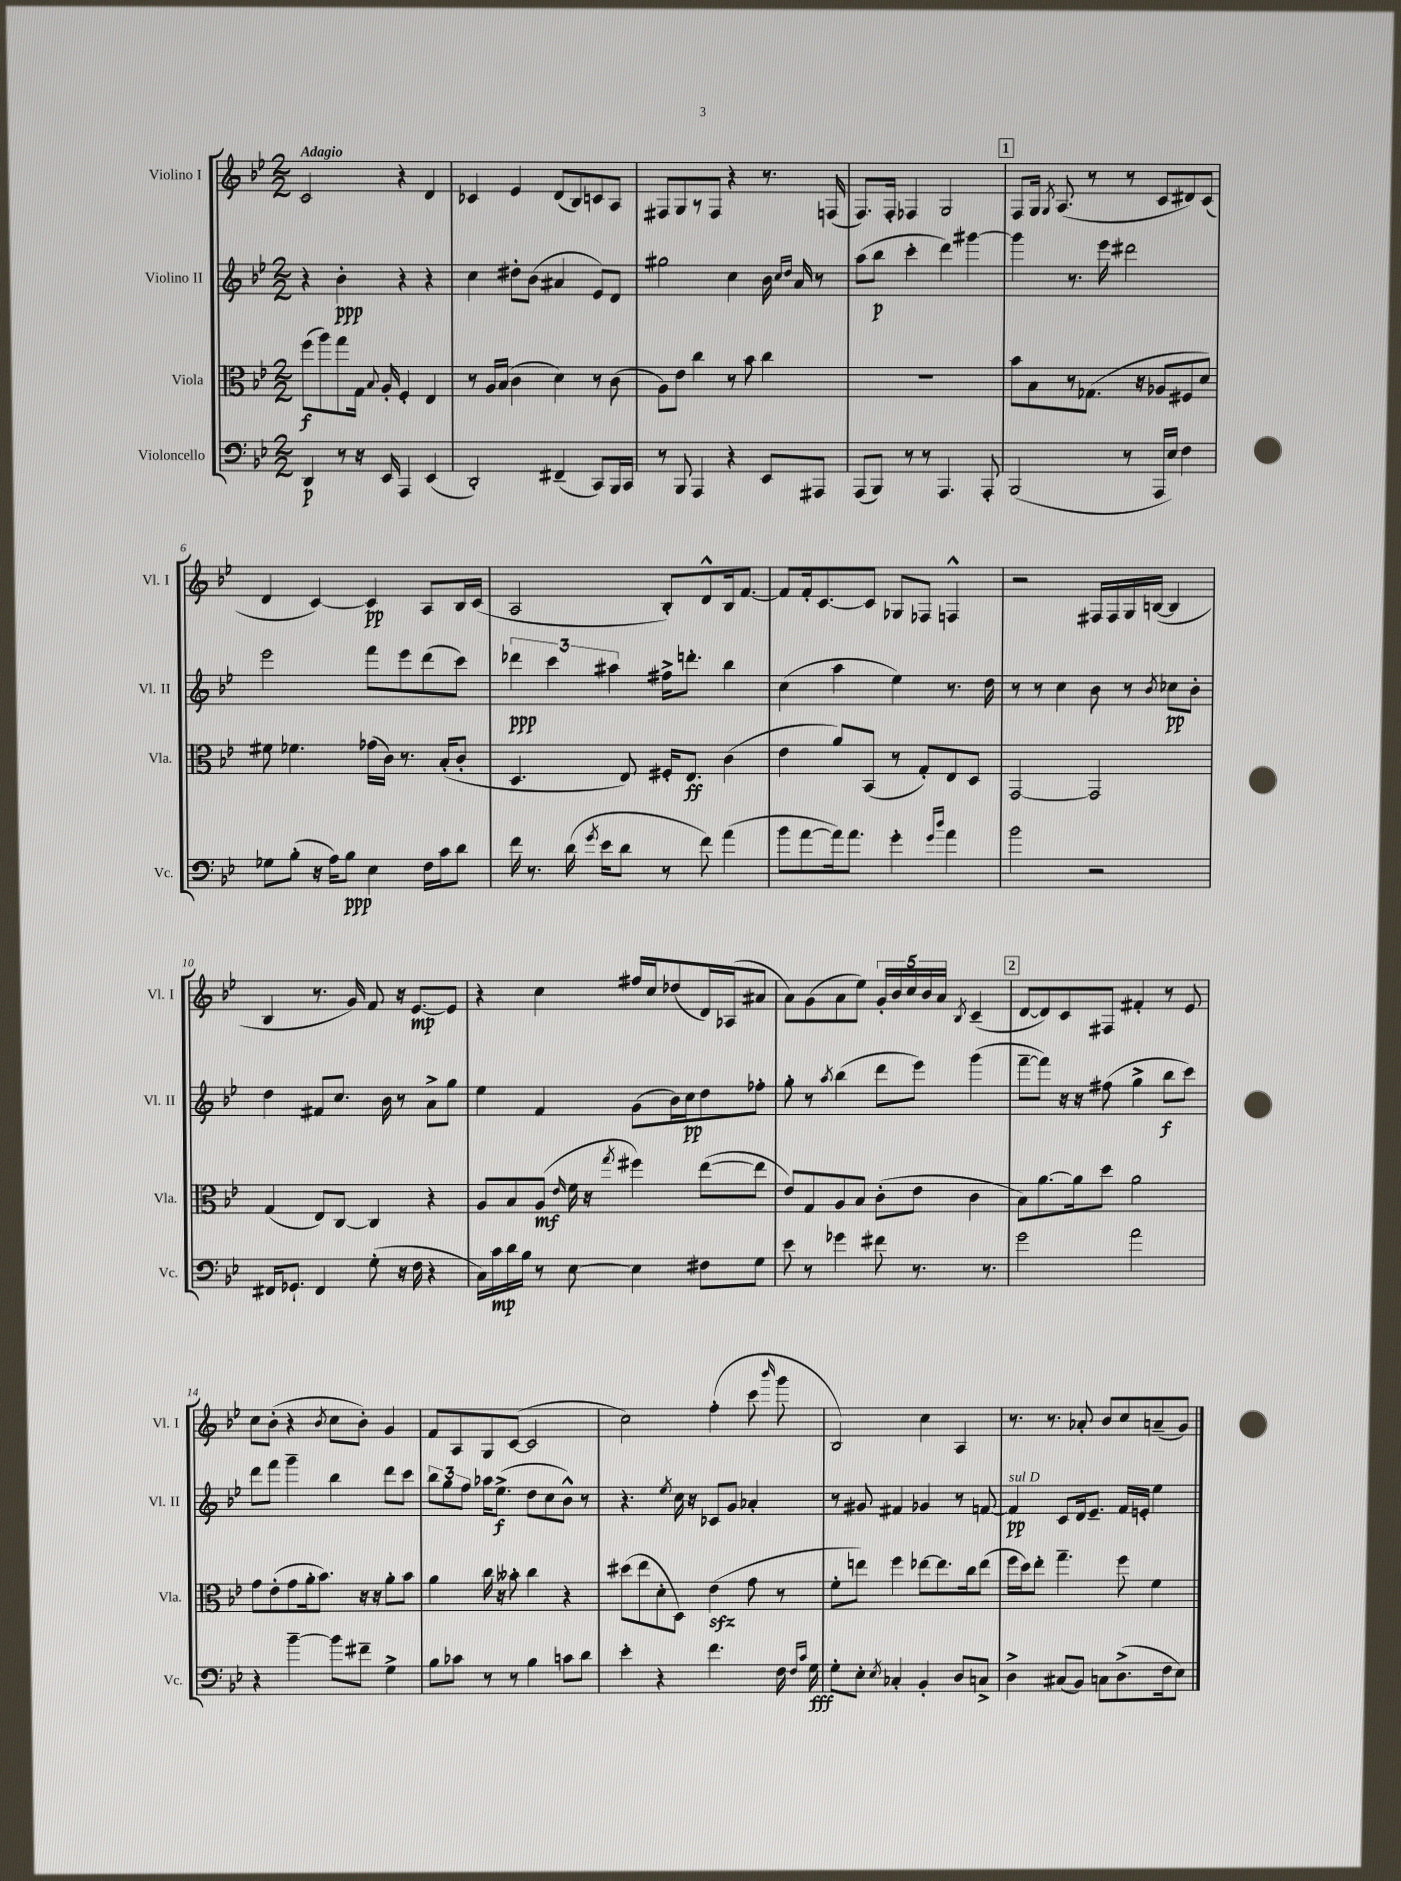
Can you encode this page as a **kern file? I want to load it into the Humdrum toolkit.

**kern	**kern	**kern	**kern
*staff4	*staff3	*staff2	*staff1
*clefF4	*clefC3	*clefG2	*clefG2
*k[b-e-]	*k[b-e-]	*k[b-e-]	*k[b-e-]
*M2/2	*M2/2	*M2/2	*M2/2
4DD	(8ff	4r	2c
.	8aa)	.	.
8r	8gg	4b-'	.
16r	16G	.	.
.	8qqB-	.	.
16EE-	16A'	.	.
4AAA	4F'	4r	4r
(4EE-	4E-	4r	4d
=	=	=	=
2DD')	8r	4cc	4c-
.	16A	.	.
.	(16B-	.	.
.	4c	8dd#'	4e-
.	.	(8b-	.
(4FF#~	4d)	4a#	(8d
.	.	.	8B-)
8CC)	8r	8e-)	8c
16BBB-	(8c	8d	8A
16CC	.	.	.
=	=	=	=
8r	8A)	2gg#	8F#
8BBB-	8e-	.	8G
4AAA	4cc	.	8r
.	.	.	8F#
4r	8r	4cc	4r
.	8b-	.	.
8EE-	4cc	16b-	8.r
.	.	16qqcc	.
.	.	16qqdd	.
.	.	16a	.
8AAA#	.	8r	.
.	.	.	(16F
=	=	=	=
(8AAA	1r	(8aa	8.F)
8BBB-)	.	8bb-	.
.	.	.	16F'
8r	.	4ccc'	4F-
8r	.	.	.
4.AAA	.	4ddd)	2G
.	.	[4ggg#	.
8AAA'	.	.	.
=	=	=	=
(2BBB-	8b-	4ggg#]	8F
.	8B-	.	16G
.	.	.	8qG
.	.	.	(8.A
.	8r	8.r	.
.	(8.G-	.	8r
.	.	16eee-	.
8r	.	2ddd#	8r
.	16r	.	.
16AAA	8A-	.	8c
16E-)	.	.	.
4F	8F#	.	8d#)
.	8d)	.	(8c
=	=	=	=
8G-	8f#	2eee-	4d
(8B-'	4.f-	.	.
16r	.	.	[4c)
16A)	.	.	.
8B-	.	.	.
4E-	(16g-	8fff	4c]
.	16c)	.	.
.	8.r	8eee-	.
16F	.	(8ddd	8A
16c	(16B-'	.	.
8d	8c'	8ccc)	16B-
.	.	.	(16c
=	=	=	=
16f	4.D	6ddd-	2A
8.r	.	.	.
.	.	6ccc	.
(16d	.	.	.
8qg	.	.	.
16e-	.	.	.
.	.	6aa#	.
8d	8E-)	.	.
8r	16F#'	16ff#^	8B-')
.	8.E-	8.ddd'	.
8f)	.	.	8d^^
(4a	(4c	4bb-	16B-
.	.	.	[8.f
=	=	=	=
8b-	4e-	(4cc	8f]
[8a	.	.	16f'
.	.	.	[8.c
16a])	8a)	4aa	.
8.a	.	.	.
.	(8BB-	.	8c]
4g'	8r	4ee-)	8G-
.	8G')	.	8F-
16qqg	.	.	.
16qqdd	.	.	.
4a	8E-	8.r	4F^^
.	8D	.	.
.	.	16dd	.
=	=	=	=
2b-	[2GG	8r	2r
.	.	8r	.
.	.	4cc	.
2r	2GG]	8b-	16F#
.	.	.	16F#
.	.	8r	16G
.	.	.	([16B
.	.	8qb-	.
.	.	8cc-	4B]
.	.	8b-'	.
=	=	=	=
16FF#	(4G	4dd	4B-
8.GG-`	.	.	.
4FF#	8E-)	8f#	8.r
.	[8C	8.cc	.
.	.	.	16g)
(8G'	4C]	.	8f
.	.	16b-	.
16r	.	8r	16r
16F	.	.	[8.e-
4r	4r	8a^	.
.	.	8gg	8e-]
=	=	=	=
16C)	8A	4ee-	4r
16c	.	.	.
16d	8B-	.	.
16B-	.	.	.
8r	(8A	4f	4cc
.	16qqe-	.	.
[8E-	16f	.	.
.	16r	.	.
.	8qgg	.	.
4E-]	4ff#)	(8g	16ff#
.	.	.	16cc
.	.	16b-)	(8dd-
.	.	16cc	.
8F#	([8ee-	8dd	16d)
.	.	.	(16A-
8G	8ee-]	8ff-'	8a#
=	=	=	=
8e-	8e-)	8gg'	8a)
8r	8G	8r	(8g
.	.	8qaa	.
4g-	8A	(4bb-	8a
.	8B-	.	8ee-)
8f#	(8c'	8ddd	20g'
.	.	.	20b-
.	.	.	20cc
8.r	8e-	8eee-)	.
.	.	.	20b-
.	.	.	20a
.	.	.	8qB-
.	4c	(4ggg	(4c~
8.r	.	.	.
=	=	=	=
2g	8B-)	[8fff~	[8d
.	[8.a	8fff])	8d])
.	.	16r	8c
.	16a]	16r	.
.	8dd	(8ff#	8F#
2a	2a	4gg^	4f#'
.	.	8bb-	8r
.	.	8ccc)	8e-
=	=	=	=
4r	8g	8ddd	8cc
.	(8e-'	8fff	(8b-'
[4b-~	8g	4ggg~	4r
.	16a'	.	.
.	8.b-)	.	.
.	.	.	8qb-
8b-]	.	4bb-	8cc
8f#~	16r	.	8b-')
.	16r	.	.
4G^	8a'	8ddd	4g
.	8b-	8ccc	.
=	=	=	=
8B-	4a	12bb-	8f
.	.	12gg	.
8c-	.	.	8A
.	.	12ff	.
8r	16cc	16aa-	8G
.	16r	(8.ee-^	.
8r	8b--'	.	([8c
4B-	4cc	8dd	2c]
.	.	8cc	.
8c	4r	8b-^^)	.
8d	.	8r	.
=	=	=	=
4e-'	(8dd#	4.r	2cc)
.	8ee-	.	.
4r	8d'	.	.
.	.	8qee-	.
.	8D)	16cc	.
.	.	16r	.
4.f	(4e-	8c-	(4ff'
.	.	8g	.
.	8g	4a-'	8ccc
.	.	.	16qqbbb-
16F	8r	.	8ggg
16qqF	.	.	.
16qqc	.	.	.
16G	.	.	.
=	=	=	=
8G'	8f'	8r	2B-)
8E-'	8ee)	8g#	.
8qE-	.	.	.
4C-'	4ff	4f#	.
4BB-'	[8ee-	4g-	4cc
.	8.ee-]	.	.
8D	.	8r	4A
.	16cc	.	.
8C^	(8ee-	[8f	.
=	=	=	=
4D^	16ff	4f]	8.r
.	16dd)	.	.
.	8ee-'	.	.
.	.	.	8.r
(8C#	4.gg~	8c	.
8BB-)	.	16d	8a-'
.	.	8.e-~	.
8C	.	.	8b-
(8.D^	8ff	16f	8cc
.	.	16e'	.
.	4f	4ee-	(8a~
16F	.	.	.
8E-)	.	.	8g)
==	==	==	==
*-	*-	*-	*-
